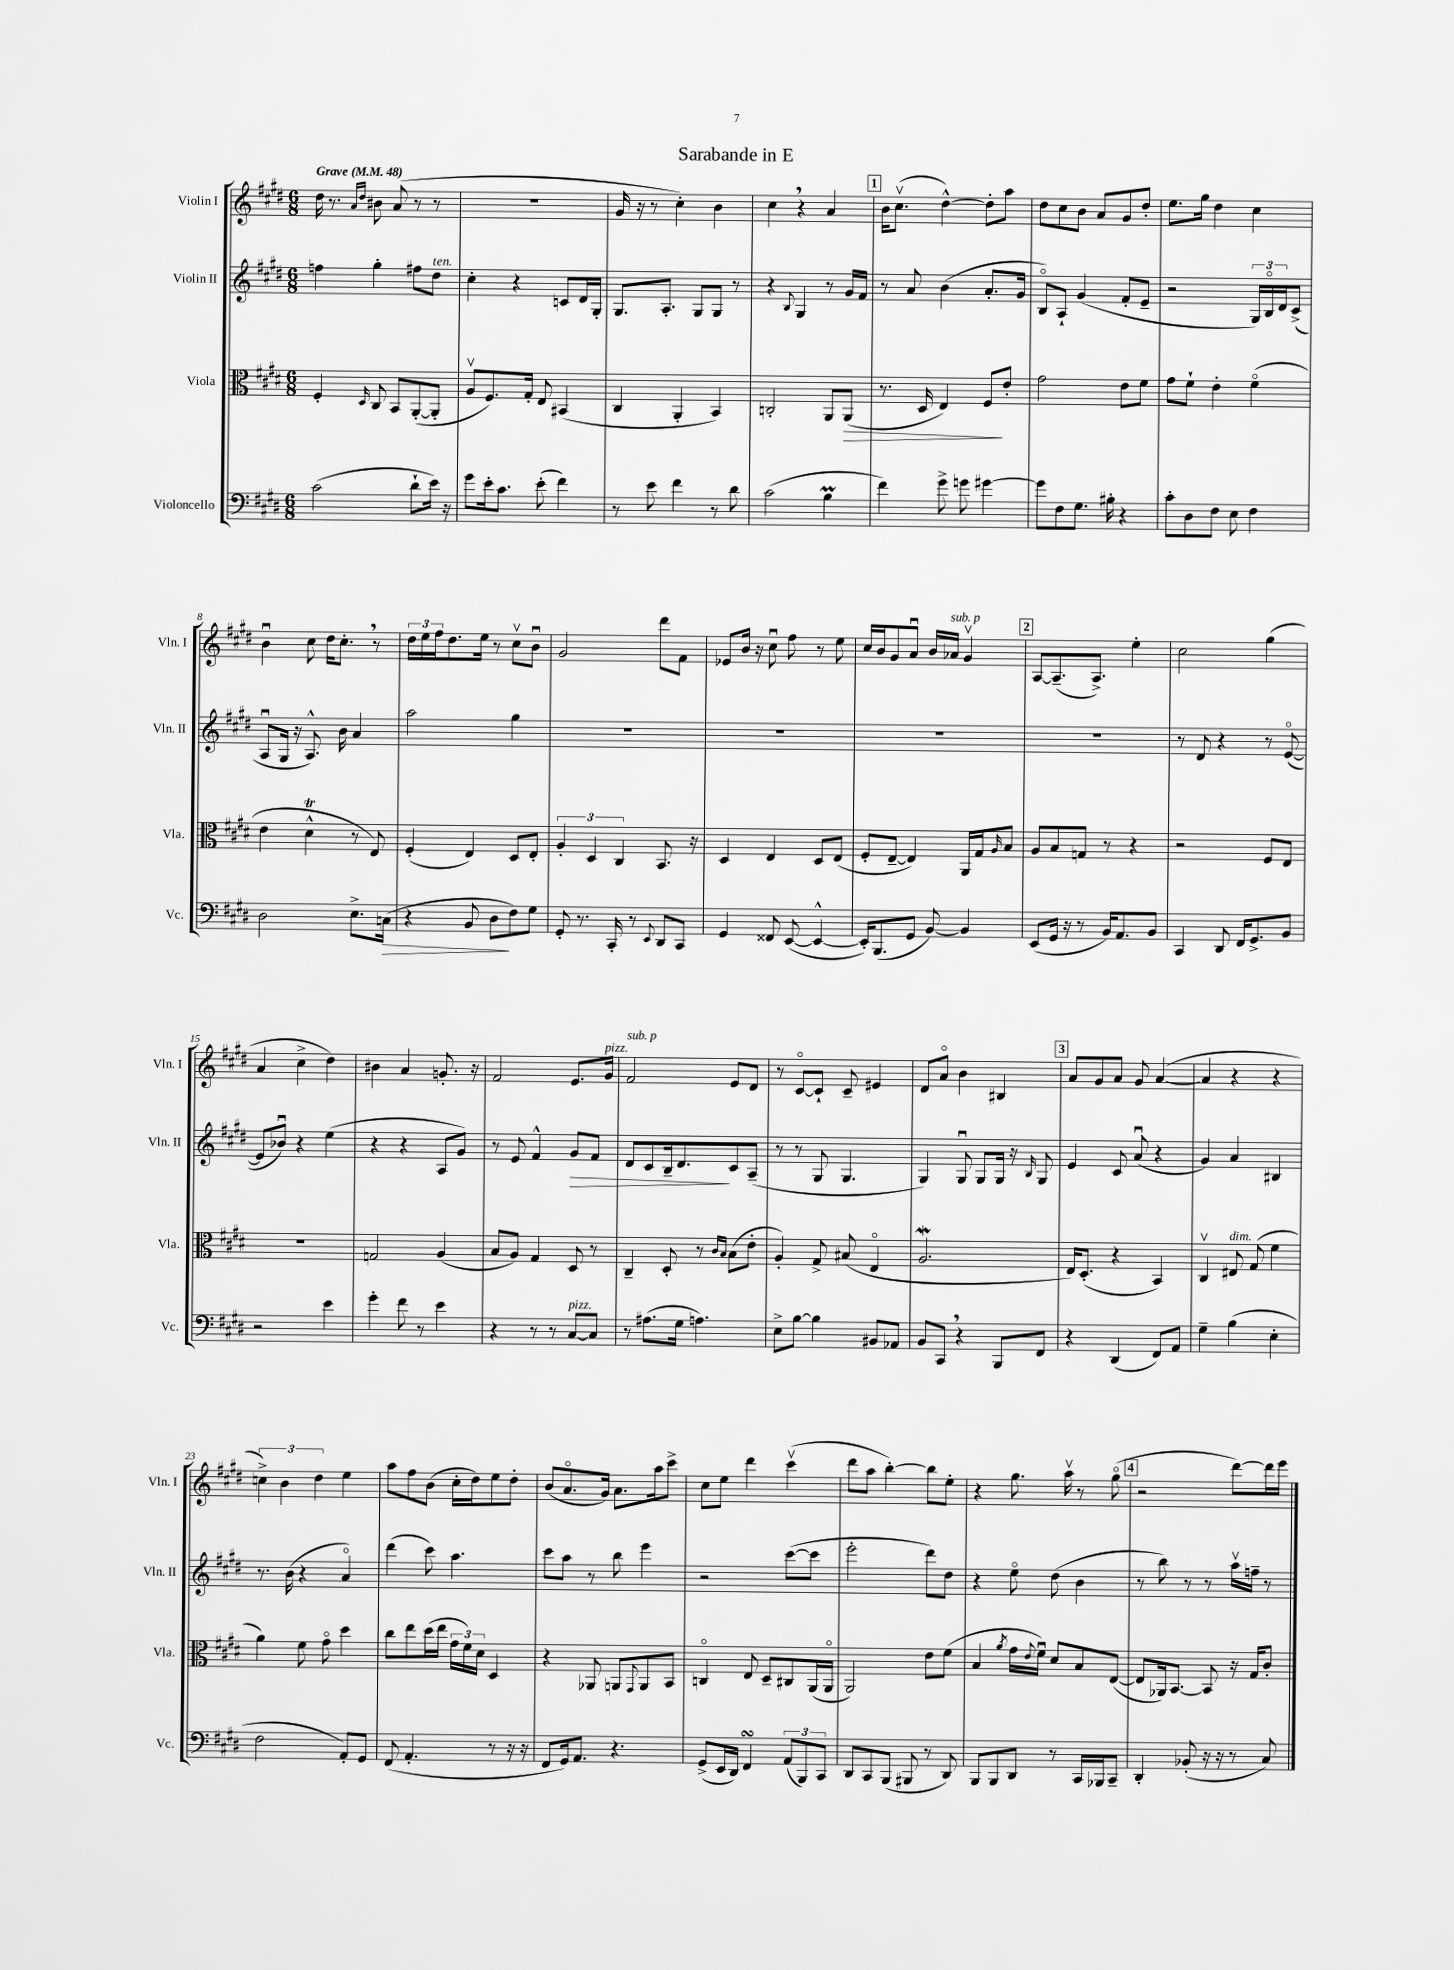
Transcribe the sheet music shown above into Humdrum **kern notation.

**kern	**kern	**kern	**kern
*staff4	*staff3	*staff2	*staff1
*clefF4	*clefC3	*clefG2	*clefG2
*k[f#c#g#d#]	*k[f#c#g#d#]	*k[f#c#g#d#]	*k[f#c#g#d#]
*M6/8	*M6/8	*M6/8	*M6/8
*MM48	*MM48	*MM48	*MM48
(2c#\	4F#'/	4ff\	16dd#\
.	.	.	8.r
.	.	.	16qqa/LL
.	16qqD#/	.	16qqdd#/JJ
.	8C#/	4gg#'\	8b#\
.	8BB/L	.	(8a/
8d#`\L	([8AA'/	8ff#\L	8r
16e\Jk)	8AA'/]J	8dd#\J	8r
16r	.	.	.
=	=	=	=
8g#\L	8Av/L	4cc#'\	2.r
16e'\k	8.F#/)	.	.
8.c#\J	.	.	.
.	.	4r	.
.	16G#'/Jk	.	.
(8e'\	8E/	.	.
4f#\)	(4BB#/	8c/L	.
.	.	16d#/L	.
.	.	16G#'/JJ	.
=	=	=	=
8r	4C#/	8.G#/L	16g#/
.	.	.	16r
8e\	.	.	8r
.	.	8.A'/J	.
4f#\	4AA'/	.	4cc#'\)
.	.	8G#/L	.
8r	4BB/)	8G#/J	4b\
8d#\	.	8r	.
=	=	=	=
(2c#\	2C'/	4r	4cc#\
.	.	8qqB/	.
.	.	4G#/	4r
4B\	8AA/L	8r	4a/
.	(8AA/J	16g#/LL	.
.	.	16f#/JJ	.
=	=	=	=
4f#\)	8.r	8r	16b\LK
.	.	.	(8.cc#v\J
.	.	8a/	.
.	16D#/	.	.
8g#^\	4E/)	(4b\	[4dd#^^\)
8g\	.	.	.
[4g#\	8F#/L	8.a'/L	8dd#'\]L
.	8e'/J	.	8aa\J
.	.	16g#/Jk	.
=	=	=	=
8g#\]L	2g#\	8Bo/L)	8dd#\L
8F#\	.	8A`/J	8cc#\
8.G#\J	.	(4g#/	8b\J
.	.	.	8a/L
16B#'\	.	.	.
4r	8e\L	8f#'/L	8g#/
.	8f#\J	8e~/J	8dd#'/J
=	=	=	=
8c#'\L	8g#\L	2r	8.ee\L
8D#\	8f#`\J	.	.
.	.	.	16gg#\Jk
8F#\J	4e'\	.	4dd#\
8E\	.	.	.
4F#\	(4f#o\	24G#/LL)	4cc#\
.	.	24Bo/	.
.	.	24d#/J	.
.	.	(8c#^/J	.
=	=	=	=
2D#\	4e\	8Au/L	4bu\
.	.	16G#/Jk	.
.	.	16r	.
.	4d#^^\	8.A^^/)	8cc#\
.	.	.	16dd#\LK
.	.	16b\	8.cc#'\J
8.E^\L	8r	4a/	.
.	8E/)	.	8r
(16C\Jk	.	.	.
=	=	=	=
4r	(4F#'/	2aa\	24dd#\LL
.	.	.	24ee\
.	.	.	24ff#\J
.	.	.	8.dd#\
8BB/	4E/)	.	.
.	.	.	16ee\Jk
8D#\L	.	.	8r
8F#\)	8D#/L	4gg#\	8cc#v\L
8G#\J	8E'/J	.	8bu\J
=	=	=	=
8GG#'/	6A'/	2.r	2g#/
8.r	.	.	.
.	6D#/	.	.
16CC#'/	.	.	.
.	6C#/	.	.
8r	.	.	.
8qqEE/	.	.	.
8DD#/L	8.BB/	.	8ddd#\L
8CC#/J	.	.	8f#\J
.	16r	.	.
=	=	=	=
4GG#/	4D#/	2.r	8e-/L
.	.	.	16b/Jk
.	.	.	16r
8FF##/	4E/	.	8cc#u\
([8EE/	.	.	8ff#\
4EE^^/_	8D#/L	.	8r
.	(8E/J	.	8ee\
=	=	=	=
16EE'/]LK)	8F#'/L	2.r	16cc#/LL
(8.BBB/	.	.	16b/J
.	[8E~/J	.	8g#/
8GG#/J	4E/])	.	8au/J
[8BB/)	.	.	16b/LL
.	.	.	16a-/JJ
4BB/]	16AA/LL	.	4g#v/
.	16G#/J	.	.
.	16qqA/	.	.
.	8B/J	.	.
=	=	=	=
(8EE/L	8A/L	2.r	[8A/L
16GG#/Jk	8B/	.	(8.A~/]
16r	.	.	.
8r	8G/J	.	.
.	.	.	8.A^/J)
16BB/LK)	8r	.	.
8.AA/	.	.	.
.	4r	.	4ee'\
8BB/J	.	.	.
=	=	=	=
4CC#/	2r	8r	2cc#\
.	.	8d#/	.
8DD#/	.	4r	.
16FF#/LK	.	.	.
8.GG#^/	.	.	.
.	8F#/L	8r	(4gg#\
8BB/J	8E/J	([8eo/	.
=	=	=	=
2r	2.r	8e/]L	4a/
.	.	8b-u/J)	.
.	.	4r	4cc#^\
4e\	.	(4ee\	4dd#\)
=	=	=	=
4g#'\	2G/	4r	4b#\
8f#\	.	4r	4a/
8r	.	.	.
4e\	(4A/	8A/L	8.g'/
.	.	8g#/J)	.
.	.	.	16r
=	=	=	=
4r	8B/L	8r	2f#/
.	8A/J)	8e/	.
8r	4G#/	4f#^^/	.
8r	.	.	.
[8C#/L	8D#/	8g#/L	8.e/L
8C#/]J	8r	8f#/J	.
.	.	.	16g#/Jk
=	=	=	=
8r	4C#~/	8d#/L	2f#/
(8.A#\L	.	8c#/	.
.	8D#'/	16B~/k	.
16G#\Jk	.	8.d#/	.
4.A\)	8r	.	.
.	16qqc#/LL	.	.
.	16qqB/JJ	.	.
.	(8B\L	8c#/	8e/L
.	8e'\J	(8A~/J	8d#/J
=	=	=	=
8E^\L	4A'/)	8r	8r
[8B\J	.	8r	[8c#o/L
4B\]	8G#^/	8G#/	8c#`/]J
.	(8B#/	4.G#/	8c#~/
8BB#/L	4Eo/	.	4e#/
8AA-/J	.	.	.
=	=	=	=
8BB/L	2.A/	4G#/)	8d#/L
8CC#/J	.	.	8ao/J
4r	.	8G#u/	4b\
.	.	8G#/L	.
8BBB/L	.	16G#/Jk	4B#/
.	.	16r	.
.	.	16qqB/	.
8FF#/J	.	8G#/	.
=	=	=	=
4r	16E/LK)	4e/	8a/L
.	(8.D#'/J	.	.
.	.	.	8g#/
(4DD#/	4r	8c#/	8a/J
.	.	(8au/	8g#/
8FF#/L)	4BB/)	4r	([4a/
8AA/J	.	.	.
=	=	=	=
4G#~\	4C#v/	4g#/)	4a/]
(4B\	8E#/	4a/	4r
.	(8G#/	.	.
4E'\	4f#\	4B#/	4r
=	=	=	=
2F#\	4a\)	8.r	6cc^\)
.	.	.	6b\
.	.	(16b\	.
.	8f#\	4r	.
.	.	.	6dd#\
.	8g#o\	.	.
8AA'/L)	4dd#\	4ao/)	4ee\
8GG#/J	.	.	.
=	=	=	=
(8FF#/	8cc#\L	(4ddd#\	8aa\L
4.AA'/	8ee\	.	8ff#\
.	(16dd#\L	8ccc#\)	(8b\J
.	16ee\JJ	.	.
.	24g#\LL	4.aa\	16cc#'\LL
.	24f#\)	.	.
.	.	.	16dd#\J)
.	24d#\JJ	.	.
8r	4D#/	.	8ee\
16r	.	.	8dd#'\J
16r	.	.	.
=	=	=	=
8FF#/L	4r	8ccc#\L	(8b/L
16GG#/k)	.	8aa\J	8.ao/
8.AA/J	.	.	.
.	8AA-/	8r	.
.	.	.	16g#/Jk)
4.r	8AA/L	8bb\	8.a\L
.	8qqGG#/	.	.
.	8AA/	4eee\	.
.	.	.	16aa\k
.	8BB/J	.	8ccc#^\J
=	=	=	=
(8GG#^/L	4Co/	2r	8cc#\L
16EE/L	.	.	8ee\J
16DD#/JJ)	.	.	.
4FF#/	8E/	.	4ddd#\
.	8D#~/L	.	.
(12AA/L	8C#/	([8ccc#\L	(4ccc#v\
12BBB/)	.	.	.
.	(16AA/L	8ccc#\]J	.
12CC#/J	.	.	.
.	16AAo/JJ	.	.
=	=	=	=
8DD#/L	2AA/)	2eee'\	8ddd#\L
8CC#/	.	.	8aa\J
(8BBB/J	.	.	[4bb'\)
8BBB#/	.	.	.
8r	8e\L	8ddd#\L)	8bb\]L
8DD#/)	(8f#\J	8dd#\J	8ee'\J
=	=	=	=
8BBB/L	4B/	4r	4r
8BBB/	.	.	.
.	8qa/	.	.
8DD#/J	16g#\LL	8eeo\	8.gg#\
.	8qqe/	.	.
.	16f#u\JJ)	.	.
8r	8d#/L	(8dd#\	.
.	.	.	16aav\
16CC#/LL	8B/	4b\	8r
16BBB-/J	.	.	.
8CC#~/J	([8E/J	.	(8gg#o\
=	=	=	=
4DD#'/	8E/]L	8r	2r
.	16AA-/k)	8bb\)	.
.	[8.BB/J	.	.
(8BB-'/	.	8r	.
16r	8BB/]	8r	.
16r	.	.	.
8r	16r	16aav\LL	[8ddd#\L)
.	16G#/LK	16ff~\JJ	.
8C#/)	8c#'/J	8r	16ddd#\]L
.	.	.	16eee\JJ
==	==	==	==
*-	*-	*-	*-
